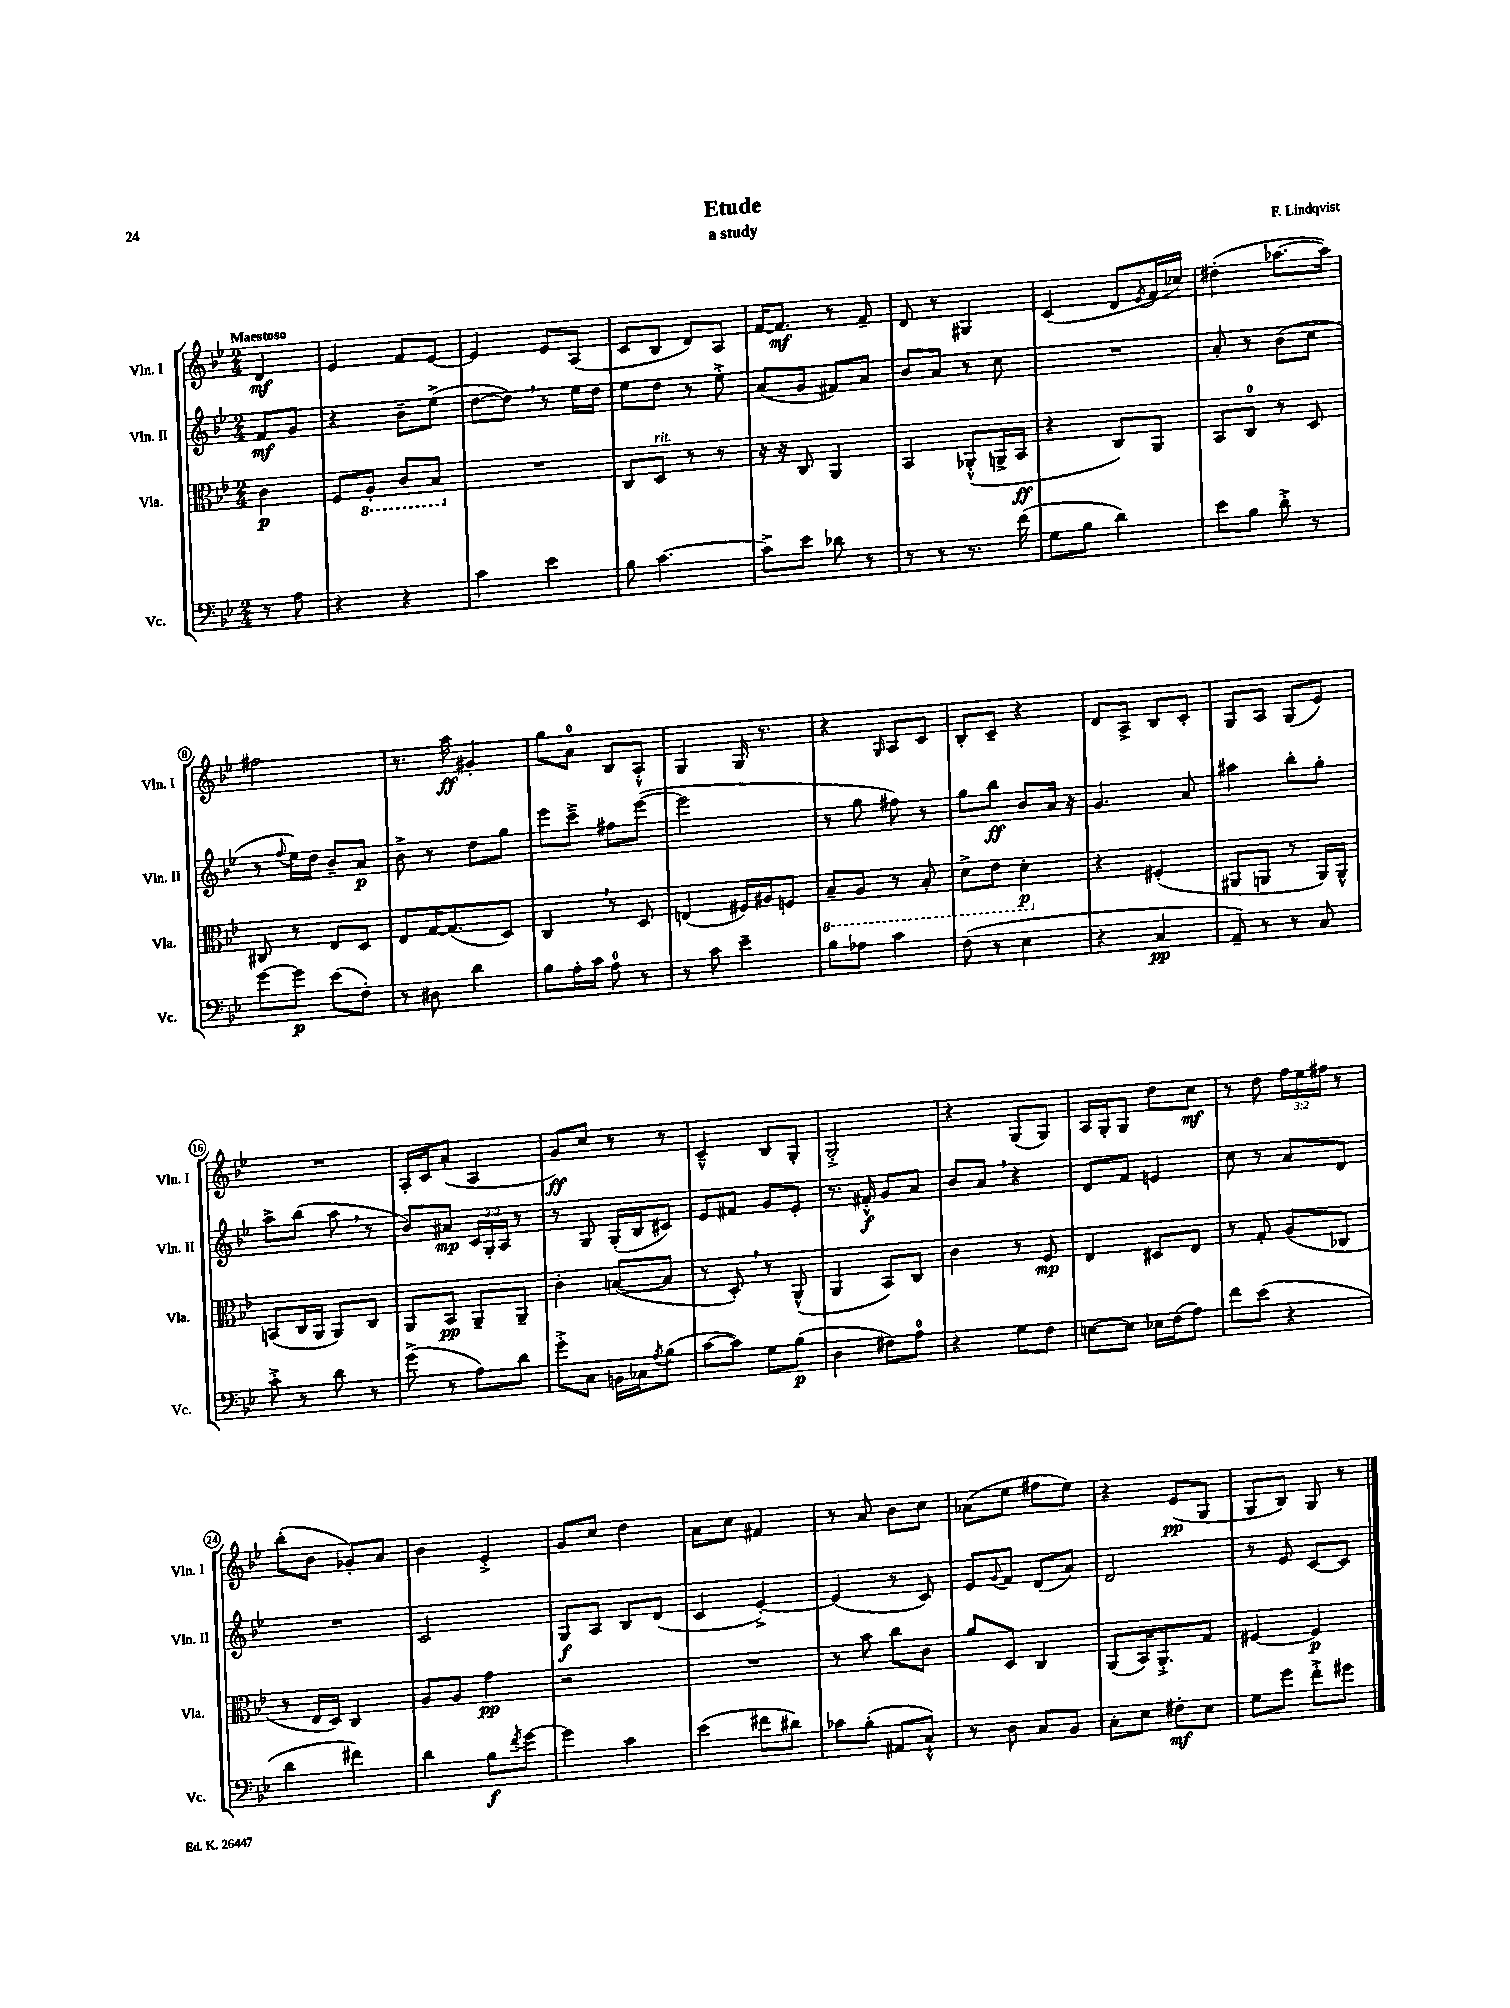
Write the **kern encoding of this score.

**kern	**dynam	**kern	**dynam	**kern	**dynam	**kern	**dynam
*part4	*part4	*part3	*part3	*part2	*part2	*part1	*part1
*staff4	*staff4	*staff3	*staff3	*staff2	*staff2	*staff1	*staff1
*I"Vc.	*	*I"Vla.	*	*I"Vln. II	*	*I"Vln. I	*
*I'Vc.	*	*I'Vla.	*	*I'Vln. II	*	*I'Vln. I	*
*clefF4	*	*clefC3	*	*clefG2	*	*clefG2	*
*k[b-e-]	*	*k[b-e-]	*	*k[b-e-]	*	*k[b-e-]	*
*M2/4	*	*M2/4	*	*M2/4	*	*M2/4	*
=	=	=	=	=	=	=	=
!	!	!	!	!	!	!LO:TX:a:B:t=Maestoso	!
8r	.	4c\	p	8f/L	mf	4d/	mf
8A\	.	.	.	8g/J	.	.	.
=1	=1	=1	=1	=1	=1	=1	=1
4r	.	8F/L	.	4r	.	4e-/	.
*	*	*8ba	*	*	*	*	*
.	.	8AA'/J	.	.	.	.	.
4r	.	8C/L	.	8b-~\L	.	8f/L	.
.	.	8BB-/J	.	(8ee-^\J	.	[8e-/J	.
=2	=2	=2	=2	=2	=2	=2	=2
*	*	*X8ba	*	*	*	*	*
4c\	.	2r	.	[8dd\L	.	4e-/]	.
.	.	.	.	8dd,\J])	.	.	.
4e-\	.	.	.	8r	.	8e-/L	.
.	.	.	.	16ee-\LL	.	(8A/J	.
.	.	.	.	16dd\JJ	.	.	.
=3	=3	=3	=3	=3	=3	=3	=3
8B-\	.	8C/L	.	8ee-\L	.	8c/L	.
!	!	!LO:TX:a:i:t=rit.	!	!	!	!	!
[4.c\	.	8D/J	.	8dd\J	.	8B-/J	.
.	.	8r	.	8r	.	8d/L)	.
.	.	8r	.	8ee-'^\	.	8A/J	.
=4	=4	=4	=4	=4	=4	=4	=4
8c^\L]	.	16r	.	(8a/L	.	[16f/KL	.
.	.	16r	.	.	.	8.f/J]	mf
8e-\J	.	8C/	.	8g/J	.	.	.
8d-X\	.	4AA/	.	8f#X/L)	.	8r	.
8r	.	.	.	8a/J	.	8f~/	.
=5	=5	=5	=5	=5	=5	=5	=5
8r	.	4BB-/	.	8b-/L	.	8d/	.
8r	.	.	.	8a/J	.	8r	.
8.r	.	(8AA-X'^^/L	.	8r	.	4G#X/	.
.	.	16AAn^/L	.	8cc\	.	.	.
(16f\	.	16BB-/JJ	ff	.	.	.	.
=6	=6	=6	=6	=6	=6	=6	=6
8G\L	.	4r	.	2r	.	(4c/	.
8B-\J	.	.	.	.	.	.	.
4d\)	.	8C/L)	.	.	.	8d/L	.
.	.	.	.	.	.	8qe-/	.
.	.	8AA/J	.	.	.	16f/L	.
.	.	.	.	.	.	16cc-X/JJ)	.
=7	=7	=7	=7	=7	=7	=7	=7
8e-\L	.	8BB-/L	.	8a'/	.	(4dd#X'\	.
8B-\J	.	8C/J	.	8r	.	.	.
8d'^\	.	8r	.	(8b-\L	.	[8.aa-X\L	.
8r	.	8D/	.	8cc\J	.	.	.
.	.	.	.	.	.	16aa-\Jk])	.
!!LO:LB:g=z
=8	=8	=8	=8	=8	=8	=8	=8
[8g\L	.	8C#X/	.	8r	.	2ff#X\	.
.	.	.	.	8qqff/	.	.	.
8g\J]	p	8r	.	16ee-\LL)	.	.	.
.	.	.	.	16dd\JJ	.	.	.
(8e-\L	.	8E-/L	.	8b-~/L	.	.	.
8F'\J)	.	8D/J	.	8a/J	p	.	.
=9	=9	=9	=9	=9	=9	=9	=9
8r	.	8E-/L	.	8b-^\	.	8.r	.
8D#X\	.	[16G/K	.	8r	.	.	.
.	.	(8.G/]	.	.	.	16aa\	ff
4d\	.	.	.	8dd\L	.	4g#X'/	.
.	.	8D/J)	.	8gg\J	.	.	.
=10	=10	=10	=10	=10	=10	=10	=10
8B-\L	.	4C,/	.	8eee-\L	.	8gg\L	.
16A'\L	.	.	.	8ccc~^\J	.	8a\J	.
16c\JJ	.	.	.	.	.	.	.
8A\	.	8r	.	8ff#X\L	.	8B-/L	.
8r	.	8D/	.	([8eee-\J	.	8A'^^/J	.
=11	=11	=11	=11	=11	=11	=11	=11
8r	.	(4En/	.	2eee-\]	.	4G/	.
8c\	.	.	.	.	.	.	.
4e-~\	.	16F#X/LL)	.	.	.	16G/	.
.	.	16A#X/J	.	.	.	8.r	.
.	.	8Fn/J	.	.	.	.	.
=12	=12	=12	=12	=12	=12	=12	=12
*	*	*8ba	*	*	*	*	*
8B-\L	.	8BB-~/L	.	8r	.	4r	.
8A-X\J	.	8AA/J	.	8gg\	.	.	.
.	.	.	.	.	.	16qqG/	.
4c\	.	8r	.	8ff#X\)	.	8A/L	.
.	.	8BB-'/	.	8r	.	8c/J	.
=13	=13	=13	=13	=13	=13	=13	=13
(8F\	.	8D^\L	.	8gg\L	.	8B-'/L	.
8r	.	8E-\J	.	8bb-\J	ff	8c~/J	.
4E-\	.	4D'\	p	8b-/L	.	4r	.
.	.	.	.	16a/Jk	.	.	.
.	.	.	.	16r	.	.	.
=14	=14	=14	=14	=14	=14	=14	=14
*	*	*X8ba	*	*	*	*	*
4r	.	4r	.	4.g/	.	8d/L	.
.	.	.	.	.	.	8A^/J	.
4C/	pp	(4F#X'/	.	.	.	8B-/L	.
.	.	.	.	8a/	.	8c'/J	.
=15	=15	=15	=15	=15	=15	=15	=15
8AA~/)	.	8AA#X/L	.	4aa#X\	.	8G/L	.
8r	.	8AAn/J	.	.	.	8A/J	.
8r	.	8r	.	8bb-'\L	.	(8G/L	.
8C/	.	16AA/LL)	.	8gg'\J	.	8e-/J)	.
.	.	16AA^^/JJ	.	.	.	.	.
!!LO:LB:g=z
=16	=16	=16	=16	=16	=16	=16	=16
8c'^\	.	(8BBn/L	.	8aa^\L	.	2r	.
8r	.	16C/L	.	(8bb-\J	.	.	.
.	.	16AA/JJ	.	.	.	.	.
8d\	.	8AA/L)	.	8aa,\	.	.	.
8r	.	8C/J	.	8r	.	.	.
=17	=17	=17	=17	=17	=17	=17	=17
(8g^\	.	8AA/L	.	8b-/L)	.	16A'/LL	.
.	.	.	.	.	.	16c/J	.
8r	.	8BB-/J	pp	8a#X/J	mp	(8a'/J	.
8A\L)	.	8AA~/L	.	24c/LL	.	4A/	.
.	.	.	.	24G'/	.	.	.
.	.	.	.	24A/JJ	.	.	.
8d\J	.	8AA~/J	.	8r	.	.	.
=18	=18	=18	=18	=18	=18	=18	=18
8g'^\L	.	4c'\	.	8r	.	8g/L)	ff
8C\J	.	.	.	8G/	.	8cc/J	.
16BBn\LL	.	([8Bn/L	.	(16G'/LL	.	8r	.
16C-X\J	.	.	.	16B-/J	.	.	.
8qA/	.	.	.	.	.	.	.
(8B-\J	.	8B/J]	.	8c#X/J)	.	8r	.
=19	=19	=19	=19	=19	=19	=19	=19
[8c\L	.	8r	.	8e-/L	.	4c~^^/	.
8c\J])	.	8D',/)	.	8f#X/J	.	.	.
8G\L	.	8r	.	8g/L	.	8B-/L	.
(8B-\J	p	(8AA^^/	.	8e-'/J	.	8G'/J	.
=20	=20	=20	=20	=20	=20	=20	=20
4D\	.	4AA/	.	8.r	.	2G'^/	.
.	.	.	.	16f#X'^^/	f	.	.
8F#X\L)	.	8BB-/L)	.	8g/L	.	.	.
8A\J	.	8C/J	.	8a/J	.	.	.
=21	=21	=21	=21	=21	=21	=21	=21
4r	.	4c\	.	8b-/L	.	4r	.
.	.	.	.	8a,/J	.	.	.
8G\L	.	8r	.	4r	.	(8G/L	.
8F\J	.	8F/	mp	.	.	8G/J)	.
=22	=22	=22	=22	=22	=22	=22	=22
[8En\L	.	4E-/	.	8d/L	.	16A/LL	.
.	.	.	.	.	.	16G'/J	.
8E\J]	.	.	.	8f/J	.	8G/J	.
16E-X\LL	.	8D#X/L	.	4en/	.	8dd\L	.
(16F\J	.	.	.	.	.	.	.
8A\J)	.	8E-/J	.	.	.	8cc\J	mf
=23	=23	=23	=23	=23	=23	=23	=23
8f\L	.	8r	.	8cc\	.	8r	.
(8e-\J	.	8G'/	.	8r	.	8dd\	.
4r	.	(8A/L	.	8a/L	.	24ff\LL	.
.	.	.	.	.	.	24ee-\	.
.	.	.	.	.	.	24ff#X\JJ	.
.	.	8C-X/J	.	8d/J	.	8r	.
!!LO:LB:g=z
=24	=24	=24	=24	=24	=24	=24	=24
4d\	.	8r	.	2r	.	(8bb-'\L	.
.	.	16E-/LL	.	.	.	8b-\J	.
.	.	16D/JJ)	.	.	.	.	.
4f#X\)	.	4C/	.	.	.	8g-X'/L)	.
.	.	.	.	.	.	8a/J	.
=25	=25	=25	=25	=25	=25	=25	=25
4d\	.	8A/L	.	2c/	.	4b-\	.
.	.	8A/J	.	.	.	.	.
8B-\L	f	4g\	pp	.	.	4e-'^/	.
8qf/	.	.	.	.	.	.	.
[8g\J	.	.	.	.	.	.	.
=26	=26	=26	=26	=26	=26	=26	=26
4g\]	.	2r	.	8G/L	f	8g/L	.
.	.	.	.	8A/J	.	8cc/J	.
4c\	.	.	.	8B-/L	.	4dd\	.
.	.	.	.	(8d/J	.	.	.
=27	=27	=27	=27	=27	=27	=27	=27
(4e-\	.	2r	.	4c/	.	8a\L	.
.	.	.	.	.	.	8cc\J	.
8f#X\L	.	.	.	[4e-'^/)	.	4f#X/	.
8d#X\J)	.	.	.	.	.	.	.
=28	=28	=28	=28	=28	=28	=28	=28
8c-X\L	.	8r	.	(4e-/]	.	8r	.
(8B-'\J	.	8b-\	.	.	.	8a/	.
8AA#X/L	.	8cc\L	.	8r	.	8b-\L	.
8C`^^/J)	.	8c\J	.	8c/)	.	8cc\J	.
=29	=29	=29	=29	=29	=29	=29	=29
8r	.	8a/L	.	8e-/L	.	(8a-X\L	.
.	.	.	.	8qqg/	.	.	.
8D\	.	8D/J	.	8f/J	.	8ee-\J	.
8C/L	.	4C/	.	(8d/L	.	8ff#X\L	.
8BB-/J	.	.	.	8a/J)	.	8ee-\J)	.
=30	=30	=30	=30	=30	=30	=30	=30
8C'\L	.	(8AA/L	.	2d/	.	4r	.
8E-\J	.	16BB-/K)	.	.	.	.	.
.	.	8.AA'^/	.	.	.	.	.
8F#X'\L	mf	.	.	.	.	(8e-/L	pp
8E-\J	.	8G/J	.	.	.	8G/J	.
=31	=31	=31	=31	=31	=31	=31	=31
8G\L	.	[4F#X/	.	8r	.	8G/L	.
8g\J	.	.	.	8e-/	.	8B-/J)	.
8f'^\L	.	4F#/]	p	[8c/L	.	8G/	.
8g#X\J	.	.	.	8c/J]	.	8r	.
==	==	==	==	==	==	==	==
*-	*-	*-	*-	*-	*-	*-	*-
